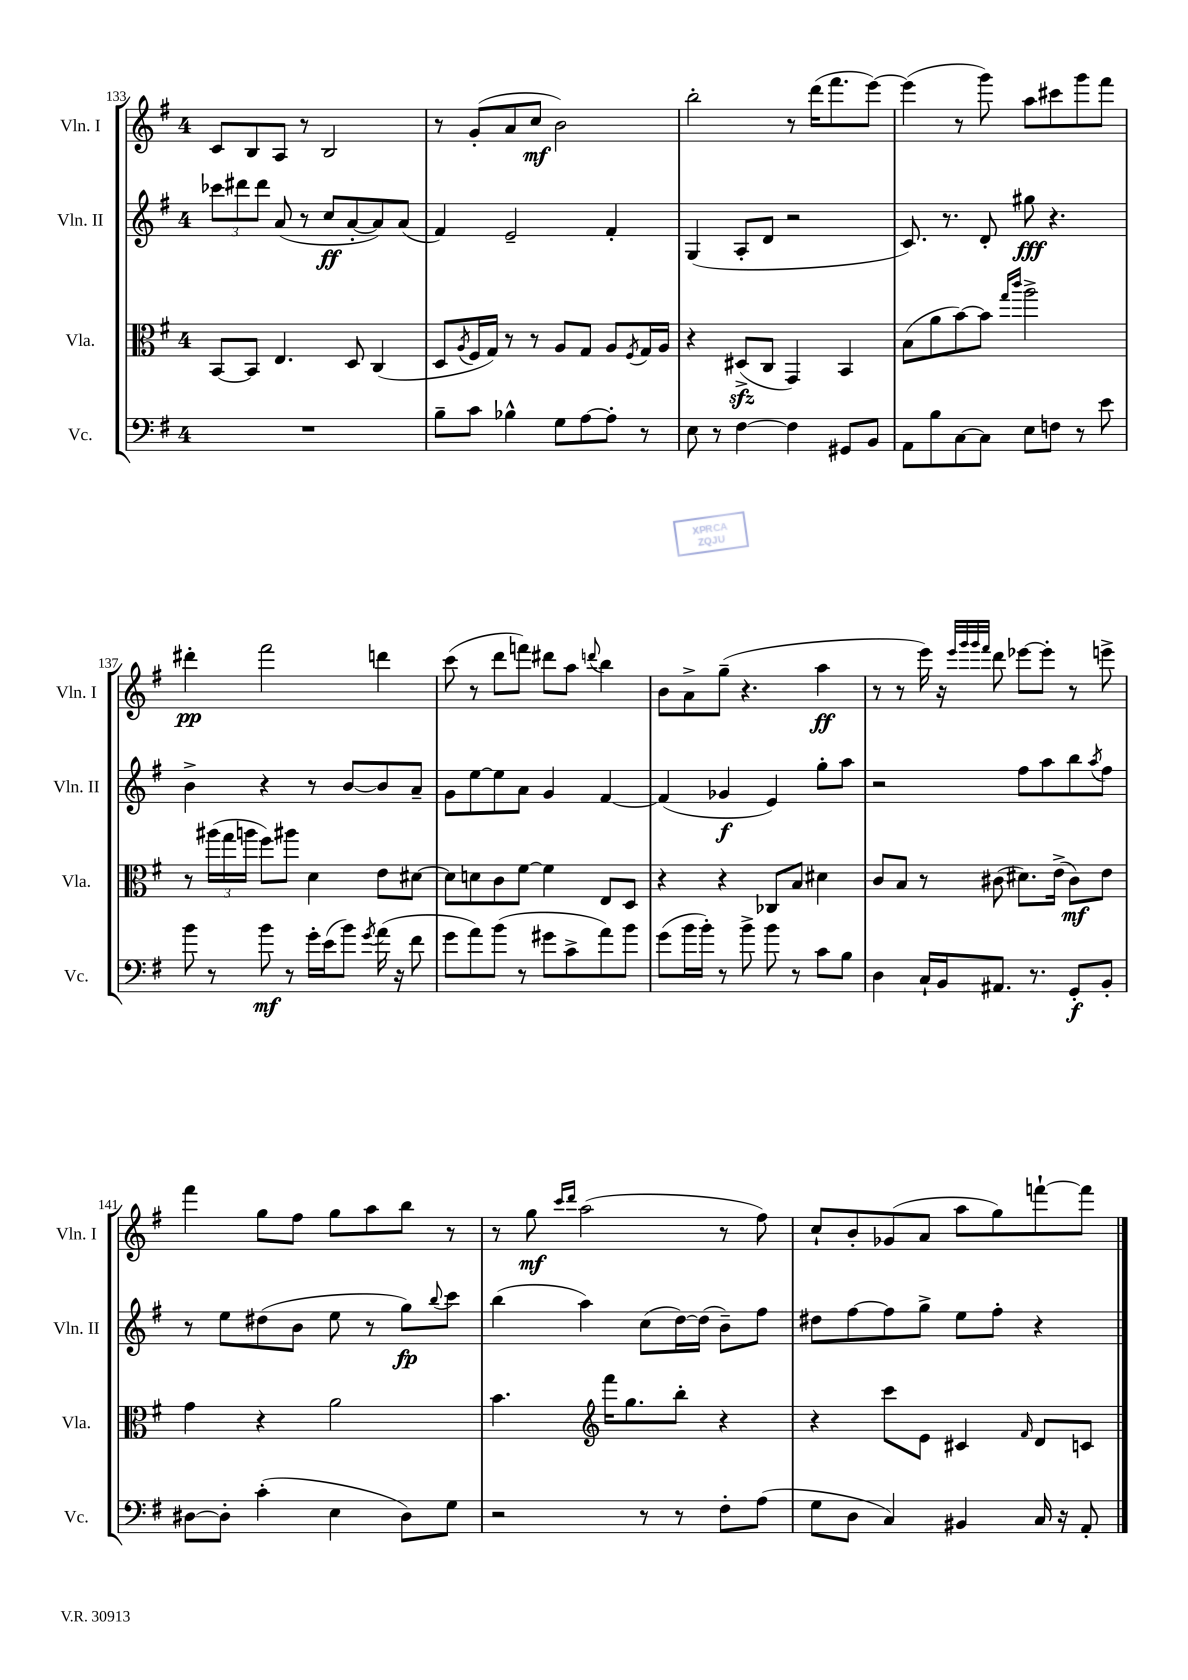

**kern	**kern	**kern	**kern
*staff4	*staff3	*staff2	*staff1
*clefF4	*clefC3	*clefG2	*clefG2
*k[f#]	*k[f#]	*k[f#]	*k[f#]
*M4/4	*M4/4	*M4/4	*M4/4
1r	[8BB/L	12ccc-\L	8c/L
.	.	12ddd#\	.
.	8BB/]J	.	8B/
.	.	12ddd#\J	.
.	4.E/	(8a/	8A/J
.	.	8r	8r
.	.	8cc/L	2B/
.	8D/	[8a'/	.
.	(4C/	8a/])	.
.	.	(8a/J	.
=	=	=	=
8B~\L	8D/L	4f#/)	8r
.	8qA/	.	.
8c\J	16F#/L	.	(8g'/L
.	16G/JJ)	.	.
4B-^^\	8r	2e~/	8a/
.	8r	.	8cc/J
8G\L	8A/L	.	2b\)
[8A\	8G/J	.	.
8A'\]J	8A/L	4f#'/	.
.	8qF#/	.	.
8r	16G/L	.	.
.	16A/JJ	.	.
=	=	=	=
8E\	4r	(4G/	2bb'\
8r	.	.	.
[4F#\	(8D#^/L	8A'/L	.
.	8C/J	8d/J	.
4F#\]	4GG/)	2r	8r
.	.	.	(16ddd\LK
.	.	.	8.fff#\
8GG#/L	4BB/	.	.
8BB/J	.	.	[8eee\J)
=	=	=	=
8AA\L	(8B\L	8.c/)	(4eee\]
8B\	8a\	.	.
.	.	8.r	.
[8C\	[8b\)	.	8r
8C\]J	8b\]J	8d'/	8ggg\)
.	16qqgg/LL	.	.
.	16qqccc/JJ	.	.
8E\L	2aa^\	8gg#\	8aa\L
8F\J	.	4.r	8ccc#\
8r	.	.	8ggg\
8e\	.	.	8fff#\J
=	=	=	=
8b\	8r	4b^\	4ddd#'\
8r	(24aa#\LL	.	.
.	24gg\	.	.
.	24aa\JJ	.	.
8b\	8ff#\L)	4r	2fff#\
8r	8aa#\J	.	.
16g'\LL	4d\	8r	.
(16e\J	.	.	.
8b\J)	.	[8b/L	.
8qg/	.	.	.
(16a\	8e\L	8b/]	4ddd\
16r	.	.	.
8f#\	[8d#\J	8a~/J	.
=	=	=	=
8g\L	8d#\]L	8g\L	(8ccc\
8a\)	8d\	[8ee\	8r
(8b\J	8c\	8ee\]	8ddd\L
8r	[8f#\J	8a\J	8fff\J)
8g#\L	4f#\]	4g/	8ddd#\L
8c^\	.	.	8aa\J
.	.	.	8qqddd/
8a\)	8E/L	[4f#/	4bb\
8b\J	8D/J	.	.
=	=	=	=
(8g\L	4r	(4f#/]	8b\L
16b\L	.	.	8a^\
16b'\JJ)	.	.	.
8r	4r	4g-/	(8gg~\J
8b^\	.	.	4.r
8b\	8C-/L	4e/)	.
8r	8B/J	.	.
8c\L	4d#\	8gg'\L	4aa\
8B\J	.	8aa\J	.
=	=	=	=
4D\	8c/L	2r	8r
.	8B/J	.	8r
16C`/LL	8r	.	16eee\)
16BB/J	.	.	16r
.	.	.	32qqeee/LLL
.	.	.	32qqggg/
.	.	.	32qqggg/
.	.	.	32qqfff#/JJJ
8.AA#/J	(8c#\	.	8ddd\
.	8.d#\L)	8ff#\L	[8eee-\L
8.r	.	.	.
.	.	8aa\	8eee-'\]J
.	(16e^\Jk	.	.
8GG'/L	8c#\L)	8bb\	8r
.	.	8qaa/	.
8BB'/J	8e\J	8ff#\J	8eee^\
=	=	=	=
[8D#\L	4g\	8r	4fff#\
8D#'\]J	.	8ee\L	.
(4c'\	4r	(8dd#\	8gg\L
.	.	8b\J	8ff#\J
4E\	2a\	8ee\	8gg\L
.	.	8r	8aa\
8D#\L)	.	8gg\L)	8bb\J
.	.	8qqbb/	.
8G\J	.	8ccc\J	8r
=	=	=	=
2r	4.b\	(4bb\	8r
.	.	.	8gg\
.	.	.	16qqccc/LL
.	.	.	16qqddd/JJ
.	.	4aa\)	(2aa\
*	*clefG2	*	*
.	16fff#\LK	.	.
.	8.gg\	.	.
8r	.	(8cc\L	.
8r	8bb'\J	[16dd\L)	.
.	.	(16dd\]JJ	.
8F#'\L	4r	8b~\L)	8r
(8A\J	.	8ff#\J	8ff#\)
=	=	=	=
8G\L	4r	8dd#\L	8cc`/L
8D\J	.	[8ff#\	8b'/
4C/)	8ccc\L	8ff#\]	(8g-/
.	8e\J	8gg^\J	8a/J
4BB#/	4c#/	8ee\L	8aa\L
.	.	8ff#'\J	8gg\)
.	16qqf#/	.	.
16C/	8d/L	4r	[8fff`\
16r	.	.	.
8AA'/	8c/J	.	8fff\]J
==	==	==	==
*-	*-	*-	*-
